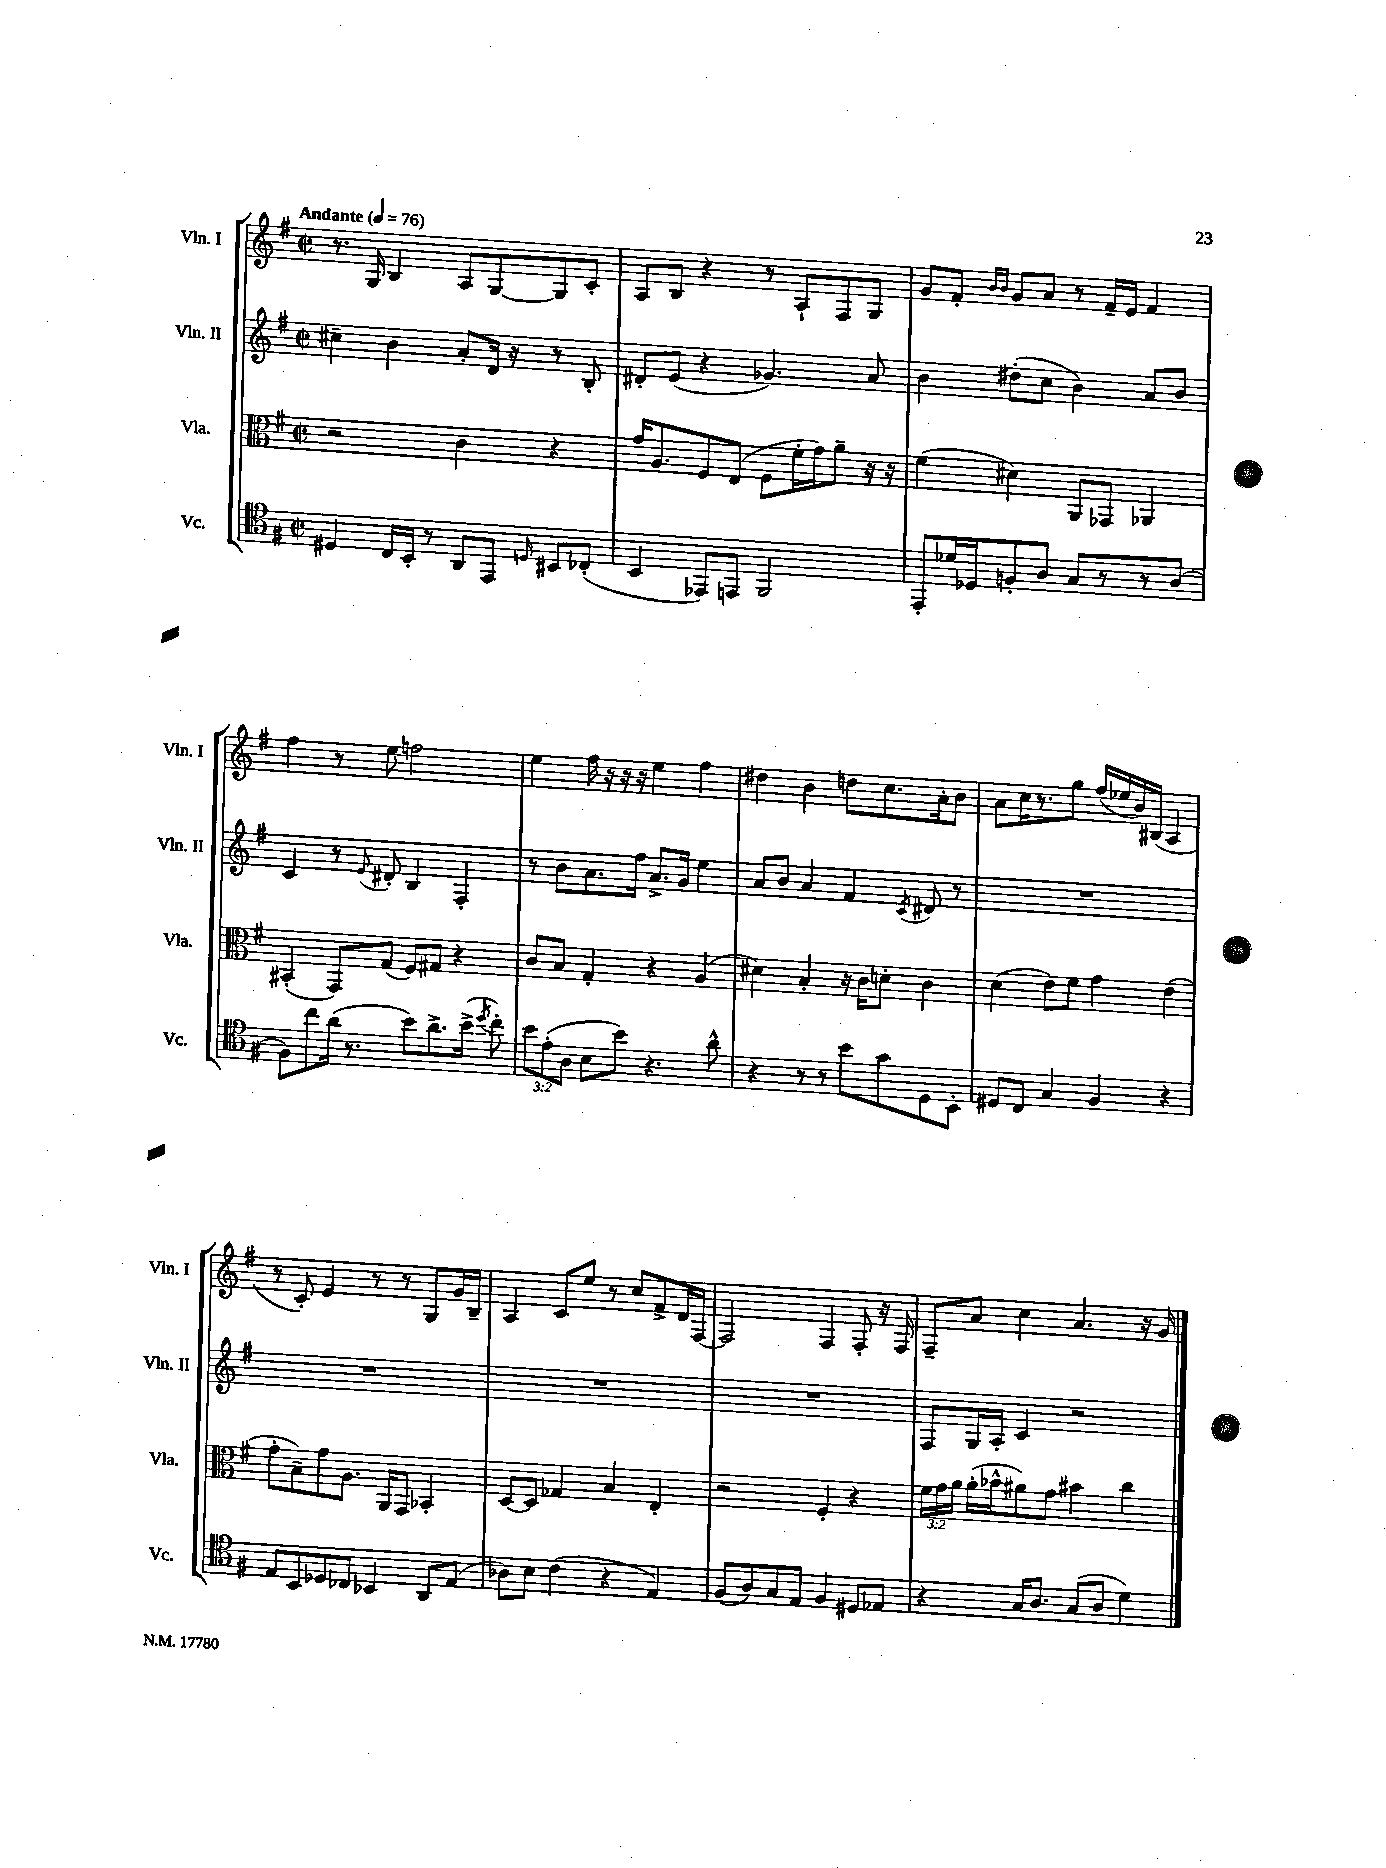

**kern	**kern	**kern	**kern
*staff4	*staff3	*staff2	*staff1
*clefC4	*clefC3	*clefG2	*clefG2
*k[f#]	*k[f#]	*k[f#]	*k[f#]
*M2/2	*M2/2	*M2/2	*M2/2
*met(c|)	*met(c|)	*met(c|)	*met(c|)
*MM76	*MM76	*MM76	*MM76
4D#	2r	4cc#~	8.r
.	.	.	16G
16C	.	4b	4B
16BB'	.	.	.
8r	.	.	.
8AA	4c	8a'	8A
8EE	.	16d	[8G
.	.	16r	.
16qqD	.	.	.
8BB#	4r	8r	8G]
(8C-'	.	8B'	8c'
=	=	=	=
4BB	16g	8d#'	8A
.	8.A	.	.
.	.	(8e	8B
8EE-)	8F#	4r	4r
8EE	(8E	.	.
2FF#	8F#	4.g-)	8r
.	16f#'	.	8A`
.	16g)	.	.
.	8a~	.	8F#
.	16r	8a	8G
.	16r	.	.
=	=	=	=
8EE'	(4f#	4b	8g
16d-	.	.	8f#'
16D-	.	.	.
.	.	.	16qqb
.	.	.	16qqb
8F'	4d#)	(8dd#'	8g
8A	.	8cc	8a
8G	8AA	4b)	8r
8r	8GG-	.	16f#~
.	.	.	16e
8r	4AA-	8a	4f#
(8A	.	8b	.
=	=	=	=
8F#)	(4BB#'	4c	4ff#
8cc	.	.	.
(16a	8GG)	8r	8r
8.r	.	.	.
.	.	8qqe	.
.	(8G	8d#'	8ee
8b)	8F#)	4B	2ff
8.a^	8G#	.	.
.	4r	4F#'	.
(16b^	.	.	.
8qdd	.	.	.
8cc')	.	.	.
=	=	=	=
12b	8c	8r	4ee
(12e'	.	.	.
.	8B	8b	.
12A	.	.	.
8B	4G'	8.a	16ff#
.	.	.	16r
8b)	.	.	16r
.	.	16ff#	16r
4.r	4r	8.a^	4ee
.	.	16g	.
.	(4A	4ee	4ff#
8a^^	.	.	.
=	=	=	=
4r	4d#)	8a	4dd#
.	.	8b	.
8r	4B'	4a	4b
8r	.	.	.
8b	16r	4f#	8dd
.	16c	.	.
8g	8d'	.	8.cc
.	.	8qc	.
8D	4c	8d#	.
.	.	.	16a'
8BB'	.	8r	8b
=	=	=	=
8D#	(4d	1r	8a
8C	.	.	16cc
.	.	.	8.r
4G	8e)	.	.
.	8f#	.	8gg
4F#	4g	.	(16ff#
.	.	.	16ee-
.	.	.	16b)
.	.	.	(16B#
4r	(4e	.	4A
=	=	=	=
8E	8g'	1r	8r
8BB	8B~)	.	8c')
8D-	8g	.	4e
8C-	8.A	.	.
4BB-	.	.	8r
.	16AA	.	.
.	8GG	.	8r
8AA	4BB-'	.	8G
(8E	.	.	16g
.	.	.	16B~
=	=	=	=
8A-)	[8D	1r	4A
8B	8D]	.	.
(4c	4G-	.	8c
.	.	.	8ee
4r	4B	.	8r
.	.	.	8cc
4E)	4E'	.	8f#^
.	.	.	16d
.	.	.	[16F#
=	=	=	=
(8F#	2r	1r	2F#]
8A)	.	.	.
8G	.	.	.
8E	.	.	.
4F#	4F#'	.	4F#
8D#	4r	.	8F#'
8E-	.	.	16r
.	.	.	16F#
=	=	=	=
4r	24f#	8F#	8F#~
.	24g	.	.
.	24a	.	.
.	(16a'	16G	8a
.	16b-^^	16A'	.
16G	8a#)	4c	4cc
8.A	.	.	.
.	8g	.	.
(8G	4b#	2r	4.a
8A	.	.	.
4d)	4cc	.	.
.	.	.	16r
.	.	.	16g
==	==	==	==
*-	*-	*-	*-
